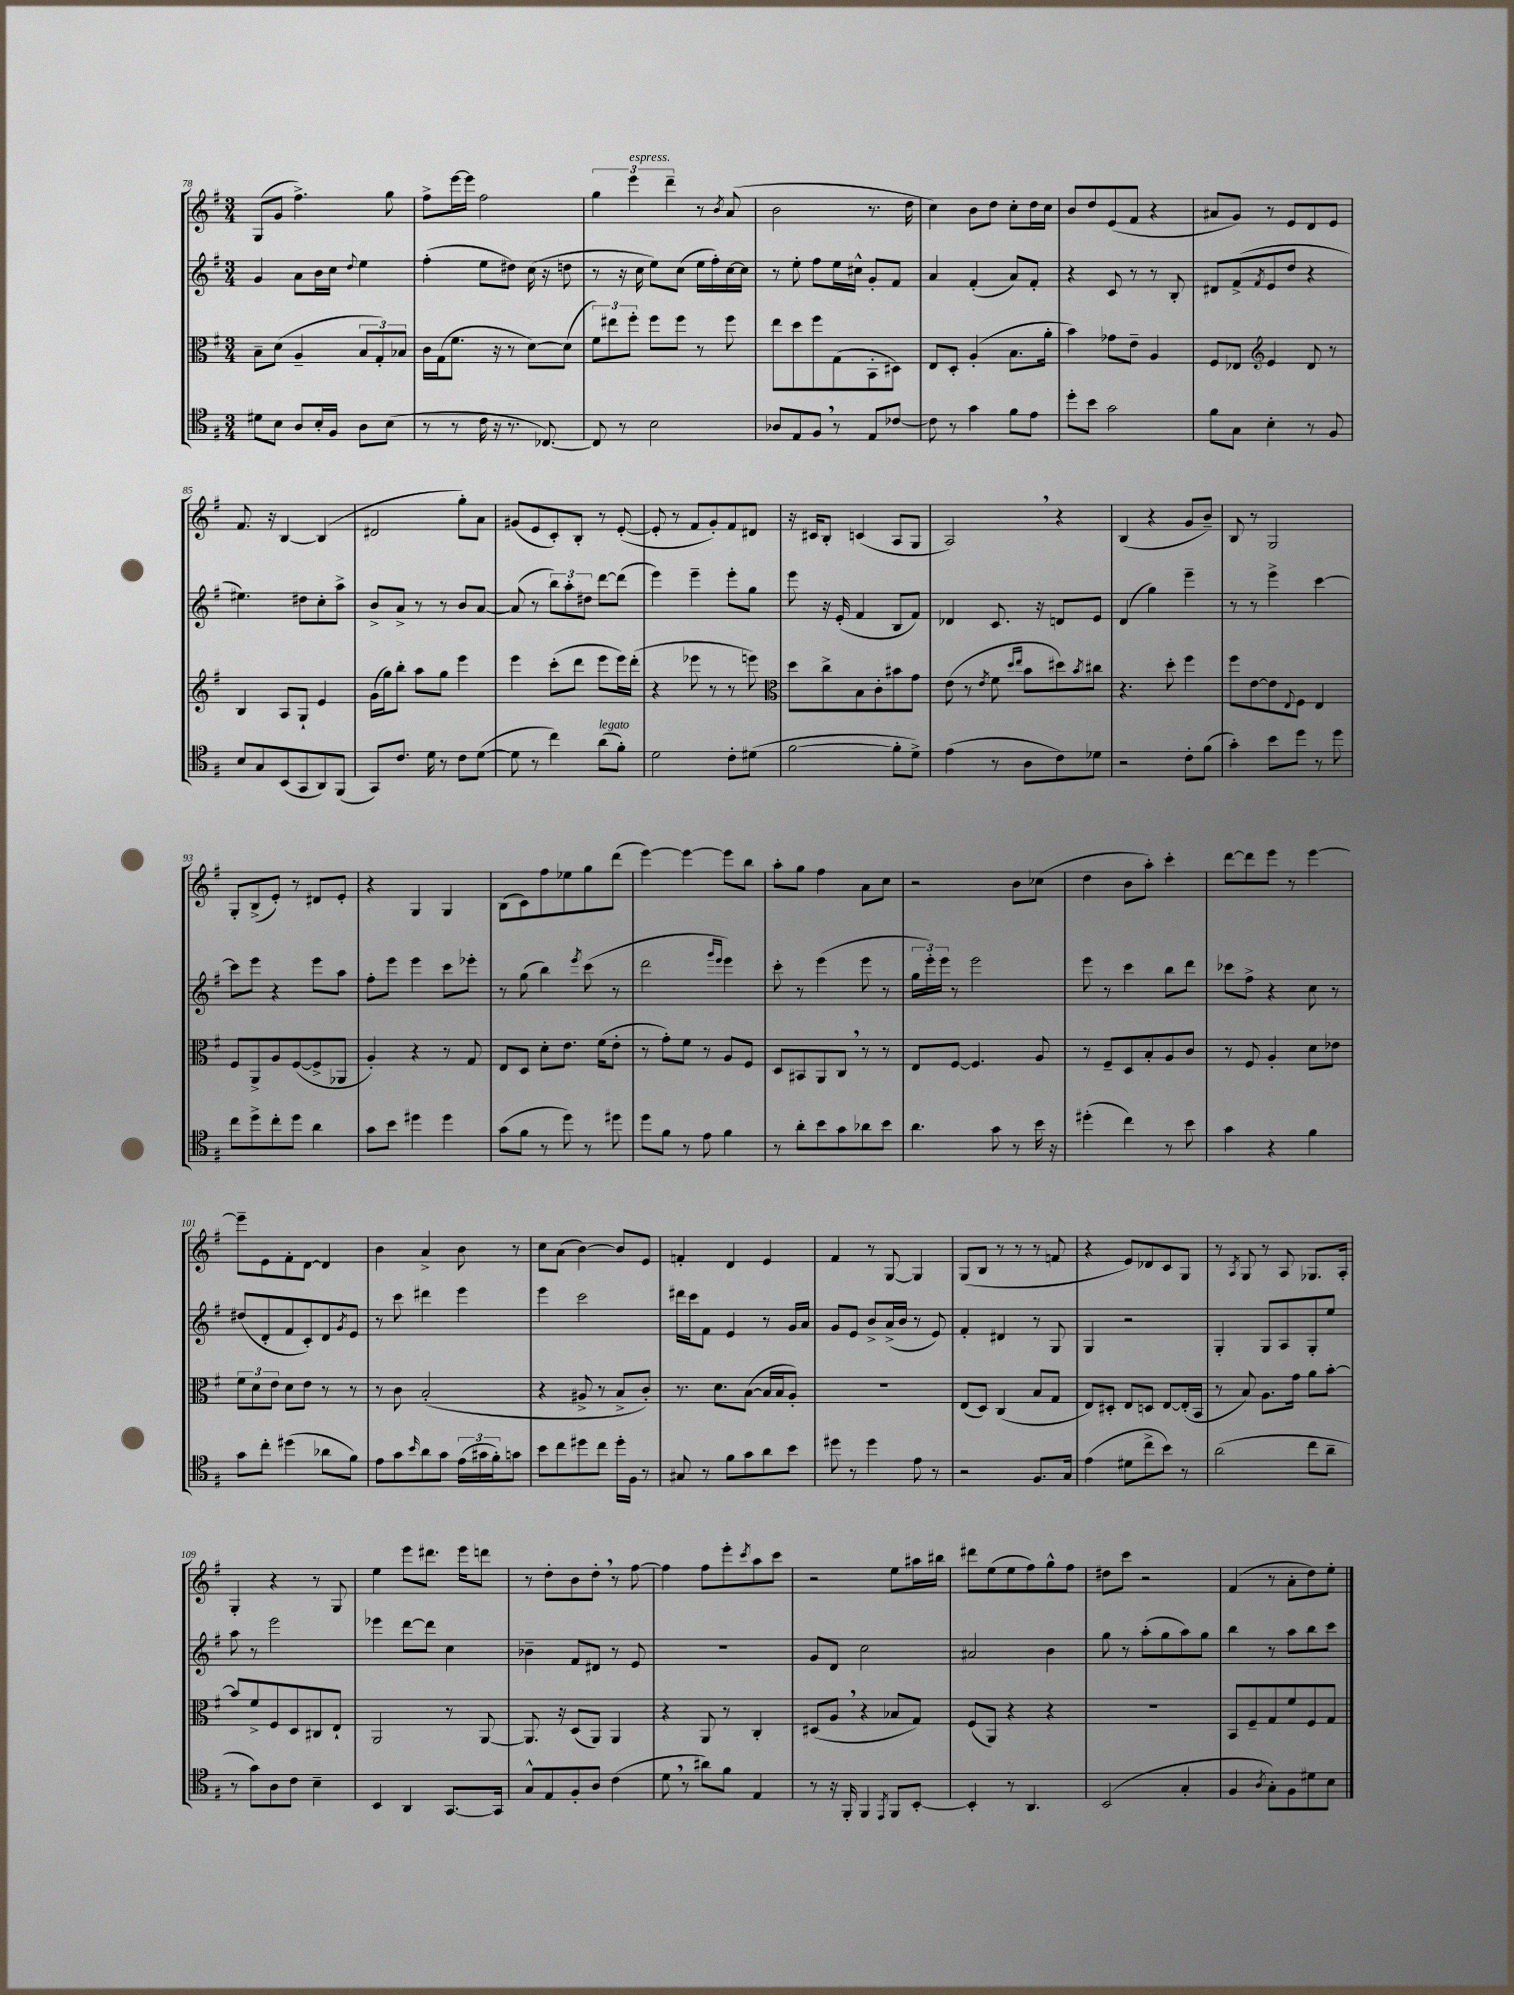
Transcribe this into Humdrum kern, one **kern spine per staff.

**kern	**kern	**kern	**kern
*part4	*part3	*part2	*part1
*staff4	*staff3	*staff2	*staff1
*clefC4	*clefC3	*clefG2	*clefG2
*k[f#]	*k[f#]	*k[f#]	*k[f#]
*M3/4	*M3/4	*M3/4	*M3/4
=78	=78	=78	=78
8d#X\L	8B~\L	4g/	(8G/L
8B\J	(8d\J	.	8g/J
8A/L	4A~/	8a\L	4.ff#^\)
16B'/L	.	16b\L	.
16F#/JJ	.	16cc\JJ	.
.	.	8qqdd/	.
8A\L	12B/L	4ee\	.
.	12G'/)	.	.
(8B\J	.	.	8gg\
.	12B-X/J	.	.
=79	=79	=79	=79
8r	16c\LL	(4ff#'\	8ff#^\L
.	(16G\J	.	.
8r	8.f#\J	.	[16eee\L
.	.	.	16eee\JJ]
16c\	.	8ee\L	2ff#\
16r	16r	.	.
8.r	8r	8dd#X\J)	.
.	[8d\L)	(16cc\	.
[8.C-X/)	.	16r	.
.	(8d\J]	8ddn\	.
=80	=80	=80	=80
8C-/]	12f#\L)	8r	6gg\
.	12ee#X\	.	.
8r	.	16r	.
!	!	!	!LO:TX:a:i:t=espress.
.	12ff#'\J	.	6eee\
.	.	16cc\	.
2B\	8ff#\L	8ee\L)	.
.	.	.	6ddd~\
.	8ff#\J	(8cc\J	.
.	8r	16ee\LL	8r
.	.	16ff#'\)	.
.	.	.	8qb/
.	8ff#\	[16cc\	(8a/
.	.	16cc\JJ]	.
=81	=81	=81	=81
8A-X/L	8ee\L	8r	2b\
8E/	8dd\	8ee'\	.
8F#,/J	8ff#\	8ff#\L	.
8r	(8G\	16ee\L	.
.	.	16cc#X^^\JJ	.
8E/L	8BB'\	8g'/L	8.r
[8c-X/J	8D#X\J)	8f#/J	.
.	.	.	16dd\
=82	=82	=82	=82
8c-\]	8E/L	4a/	4cc\)
8r	8D'/J	.	.
4g\	(4A'/	(4f#'/	8b\L
.	.	.	8dd\J
8f#\L	8.B\L	8a/L)	8cc'\L
8e\J	.	8f#'/J	16dd\L
.	16a'\Jk	.	16cc\JJ
=83	=83	=83	=83
8dd'\L	4b\)	4r	8b/L
8b\J	.	.	8dd/
2g\	8g-X\L	8c/	(8e/
.	8e~\J	8r	8f#/J
.	4A/	8r	4r
.	.	8B'/	.
=84	=84	=84	=84
8f#\L	8F#/L	8d#X/L	8a#X/L
8G\J	8E-X/J	(8f#^/	8g/J)
*	*clefG2	*	*
.	.	8qf#/	.
4B'\	4e/	8e/	8r
.	.	8dd/J	8e/L
8r	8d/	4r	8d/
8F#/	8r	.	8e/J
!!LO:LB:g=z
=85	=85	=85	=85
8B/L	4B/	4.ee#X\)	8.f#/
8G/	.	.	.
.	.	.	16r
(8BB/	8A/L	.	[4B/
8GG/	8G`/J	8dd#X\L	.
8AA/)	4e/	8cc'\	(4B/]
(8FF#/J	.	8aa^\J	.
=86	=86	=86	=86
8GG/L)	(16g\LL	8b^/L	2d#X/
.	16gg\J)	.	.
8.c/J	8bb'\J	8a^/J	.
.	8aa\L	8r	.
16d\	.	.	.
8r	8gg\J	8r	.
8c\L	4eee\	8b/L	8gg'\L)
([8d\J	.	[8a/J	8a\J
=87	=87	=87	=87
8d\]	4eee\	(8a/]	(8g#X/L
8r	.	8r	8e/
4cc\)	(8ccc'\L	12bb\L)	8c'/)
.	.	12aa'\	.
.	8ddd\J	.	8B'/J
.	.	12dd#X\J	.
!LO:TX:a:i:t=legato	!	!	!
(8a\L	8eee\L	[8ddd\L	8r
8f#'\J)	16eee\L)	(8ddd\J]	([8e'/
.	(16ddd'\JJ	.	.
=88	=88	=88	=88
2d\	4r	4eee\)	8e'/]
.	.	.	8r
.	8eee-X\	4eee~\	8f#/L
.	8r	.	8g'/)
8c'\L	8r	8eee'\L	8f#/
(8d#X\J	8eeen\)	8gg\J	8d#X/J
=89	=89	=89	=89
*	*clefC3	*	*
[2f#\	8dd\L	8eee\	16r
.	.	.	16c#X/KL
.	8cc^\	16r	8B'/J
.	.	(16e'/	.
.	8B\	4f#/	(4cn/
.	8c'\	.	.
8f#'\L]	8b#X\	8B/L	8A/L
8d^\J)	8g\J	8f#/J)	8G/J
=90	=90	=90	=90
(4e\	(8e\	4d-X/	2A,/)
.	8r	.	.
.	8qe/	.	.
8r	8f#\	8.c/	.
.	16qqdd/LL	.	.
.	16qqee/JJ	.	.
8A\L	8b\L	.	.
.	.	16r	.
8c\)	8dd#X\)	8dn/L	4r
.	8qb/	.	.
8d-X\J	8cc#X\J	8e/J	.
=91	=91	=91	=91
2r	4.r	(4d/	(4B/
.	.	4gg\)	4r
.	8dd'\	.	.
8c'\L	4ff#\	4eee~\	8g/L
(8f#\J	.	.	8b~/J)
=92	=92	=92	=92
4g'\)	8ff#\L	8r	8B/
.	[8e\	8r	8r
8b\L	8e\]	4eee^\	2G/
.	8qqE/	.	.
8dd\J	8F#\J	.	.
8r	4E/	[4ccc\	.
8dd\	.	.	.
!!LO:LB:g=z
=93	=93	=93	=93
8cc\L	8F#/L	8ccc\L]	8G'/L
8dd^\	8AA^/	8eee\J	(8B^/
8cc'\	8A/	4r	8e'/J)
8dd\J	([8F#/	.	8r
4a\	8F#^/]	8eee\L	8d#X/L
.	8AA-X/J	8aa\J	8e'/J
=94	=94	=94	=94
8g\L	4A'/)	8ff#'\L	4r
8b\J	.	8eee\J	.
4dd#X\	4r	4eee\	4G/
4dd#\	8r	8ccc\L	4G/
.	8G/	8eee-X'\J	.
=95	=95	=95	=95
(8g\L	8E/L	8r	(8B\L
8f#\J	8D/J	(8gg\	8c\)
8r	8d'\L	4bb\)	8ff#\
8dd\)	8.e\J	.	8ee-X\
.	.	8qeee/	.
8r	.	(8ccc\	8gg\
.	(16f#\KL	.	.
8dd#X\	8e'\J	8r	(8ddd\J
=96	=96	=96	=96
8dd\L	8r	2ddd\	[4eee\)
8f#\J	8g'\L)	.	.
8r	8f#\J	.	4eee\_
8e\	8r	.	.
.	.	16qqggg/LL	.
.	.	16qqeee/JJ	.
4f#\	8A/L	4eee\)	8eee\L]
.	8F#/J	.	8bb\J
=97	=97	=97	=97
8r	8D/L	8ccc'\	8aa'\L
8a'\L	8BB#X/	8r	8gg\J
8b\	8AA/	(4eee\	4ff#\
8g\	8C,/J	.	.
8a-X\	8r	8eee\	8a\L
8b\J	8r	8r	8cc\J
=98	=98	=98	=98
4.a\	8E/L	24gg\LL	2r
.	.	24eee'\)	.
.	.	24eee\JJ	.
.	[8F#/J	8r	.
.	4.F#/]	2eee\	.
8g\	.	.	.
8r	.	.	8b\L
16b\	8A/	.	(8cc-X\J
16r	.	.	.
=99	=99	=99	=99
(4dd#X'\	8r	8eee\	4dd\
.	8F#~/L	8r	.
4cc\)	8D/	4ccc\	8b\L
.	8B'/	.	8aa'\J)
8r	8A/	8bb\L	4ccc'\
8b\	8c/J	8ddd\J	.
=100	=100	=100	=100
4g\	8r	8ccc-X\L	[8ddd\L
.	8F#/	8ff#^\J	8ddd\]
4r	4A'/	4r	8eee\J
.	.	.	8r
4f#\	8d\L	8cc\	[4eee\
.	8e-X\J	8r	.
!!LO:LB:g=z
=101	=101	=101	=101
8g\L	12f#\L	(8dd#X/L	8eee~\L]
.	12d\	.	.
8cc'\J	.	8d'/	8e\
.	12e\J	.	.
(4dd#X\	8d\L	8f#/	8f#'\
.	8e\J	8c'/)	[8d\J
8a-X\L	8r	8d/	4d/]
.	.	8qg/	.
8f#\J)	8r	8e/J	.
=102	=102	=102	=102
8e\L	8r	8r	4b\
8g\	8c\	8ccc\	.
16qqb/	.	.	.
8a\	(2B'/	4ddd#X\	4a^/
8g\J	.	.	.
(24e\LL	.	4eee\	8b\
24g#X\	.	.	.
24f#'\J)	.	.	.
8gn\J	.	.	8r
=103	=103	=103	=103
8b\L	4r	4eee\	8cc\L
8cc\	.	.	(8a\J
8dd#X\	8A#X^/	2ccc\	[4b\)
8cc\J	8r	.	.
16dd#'\LL	8B^/L	.	8b/L]
16F#\JJ	.	.	.
8r	8c'/J)	.	8e/J
=104	=104	=104	=104
8G#X/	8.r	16ddd#X\LL	4fn'/
.	.	16ccc\J	.
8r	.	8f#\J	.
.	8.d\L	.	.
8f#\L	.	4e/	4d/
8g\	([8B\J	.	.
8a\	16B/LL]	8r	4e/
.	16B/J	.	.
8b\J	8A'/J)	16g/LL	.
.	.	16a/JJ	.
=105	=105	=105	=105
8dd#X\	2.r	8g/L	4f#/
8r	.	8e/J	.
4dd#\	.	8b^/L	8r
.	.	(16a^/L	[8G/
.	.	16b/JJ	.
8e\	.	8r	4G/]
8r	.	8e/)	.
=106	=106	=106	=106
2r	(8E/L	4f#'/	(8G/L
.	8D/J)	.	8B/J
.	(4C/	4d#X/	8r
.	.	.	8r
8.F#/L	8B/L	8r	8r
.	8G/J	8G/	8fn/
16G/Jk	.	.	.
=107	=107	=107	=107
(4e\	8E/L)	4G/	4r
.	8D#X'/J	.	.
8d#X\L	8E/L	2r	8e/L)
8cc^\	8Dn/J	.	8d-X/
8b\J)	[8E/L	.	8c/
8r	(16E'/L]	.	8G/J
.	16BB/JJ	.	.
=108	=108	=108	=108
(2a\	8r	4G'/	8r
.	.	.	8qA/
.	8B/)	.	8G/
.	8.A\L	8G/L	8r
.	.	8A/	8A/
.	16g\Jk	.	.
8cc\L	8a\L	8G'/	8.G-X/L
8a~\J	[8b'\J	8ee/J	.
.	.	.	16A'/Jk
!!LO:LB:g=z
=109	=109	=109	=109
8r	8b/L]	8aa\	4G'/
8g\L)	8f#^/	8r	.
8A\	8F#/	2eee\	4r
8c\J	8D/	.	.
4B~\	8C#X/	.	8r
.	8E`/J	.	8G/
=110	=110	=110	=110
4BB/	2AA/	4eee-X\	4ee\
4AA/	.	[8ddd\L	8eee\L
.	.	8ddd\J]	8.ddd#X\J
[8.GG/L	8r	4cc\	.
.	.	.	16eee\KL
.	[8AA/	.	8dddn\J
16GG/Jk]	.	.	.
=111	=111	=111	=111
8G^^/L	8.AA/]	4b-X~\	8r
8E/	.	.	8dd'\L
.	16r	.	.
8F#'/	(8D/L	8f#/L	8b\
8A/J	8AA/J)	8d#X/J	8dd',\J
(4c\	4AA/	8r	8r
.	.	8e/	[8ff#\
=112	=112	=112	=112
8d,\	4r	2.r	4ff#\]
8r	.	.	.
8a#X\L)	8AA/	.	8ff#\L
8f#\J	8r	.	8eee'\
.	.	.	8qccc/
4E/	4C'/	.	8aa\
.	.	.	8ccc\J
=113	=113	=113	=113
8r	(8D#X/L	8g/L	2r
16r	8A,/J	8d/J	.
16FF#'/	.	.	.
4FF#/	4r	2cc\	.
8qEE/	.	.	.
8FF#/L	8B-X/L	.	8ee\L
[8BB'/J	8G/J)	.	16aa#X\L
.	.	.	16bb#X\JJ
=114	=114	=114	=114
4BB'/]	(8F#/L	2a#X/	8ddd#X\L
.	8AA/J)	.	(8ee\
8r	4r	.	8ee\
4.AA/	.	.	8ff#\)
.	4r	4b\	8gg^^\
.	.	.	8ff#\J
=115	=115	=115	=115
(2BB/	2.r	8gg\	8dd#X\L
.	.	8r	8ccc\J
.	.	(8aa'\L	2r
.	.	8gg\	.
4G'/	.	8aa\)	.
.	.	8gg\J	.
=116	=116	=116	=116
4F#/	8BB/L	4bb\	(4f#/
.	8F#~/	.	.
8qA/	.	.	.
8G'\L)	8G/	8r	8r
8F#\	8f#/	8aa\L	8a'\L
8d#X\	8F#/	8bb\	8dd\)
8B\J	8G/J	8ccc\J	8ee'\J
==	==	==	==
*-	*-	*-	*-
